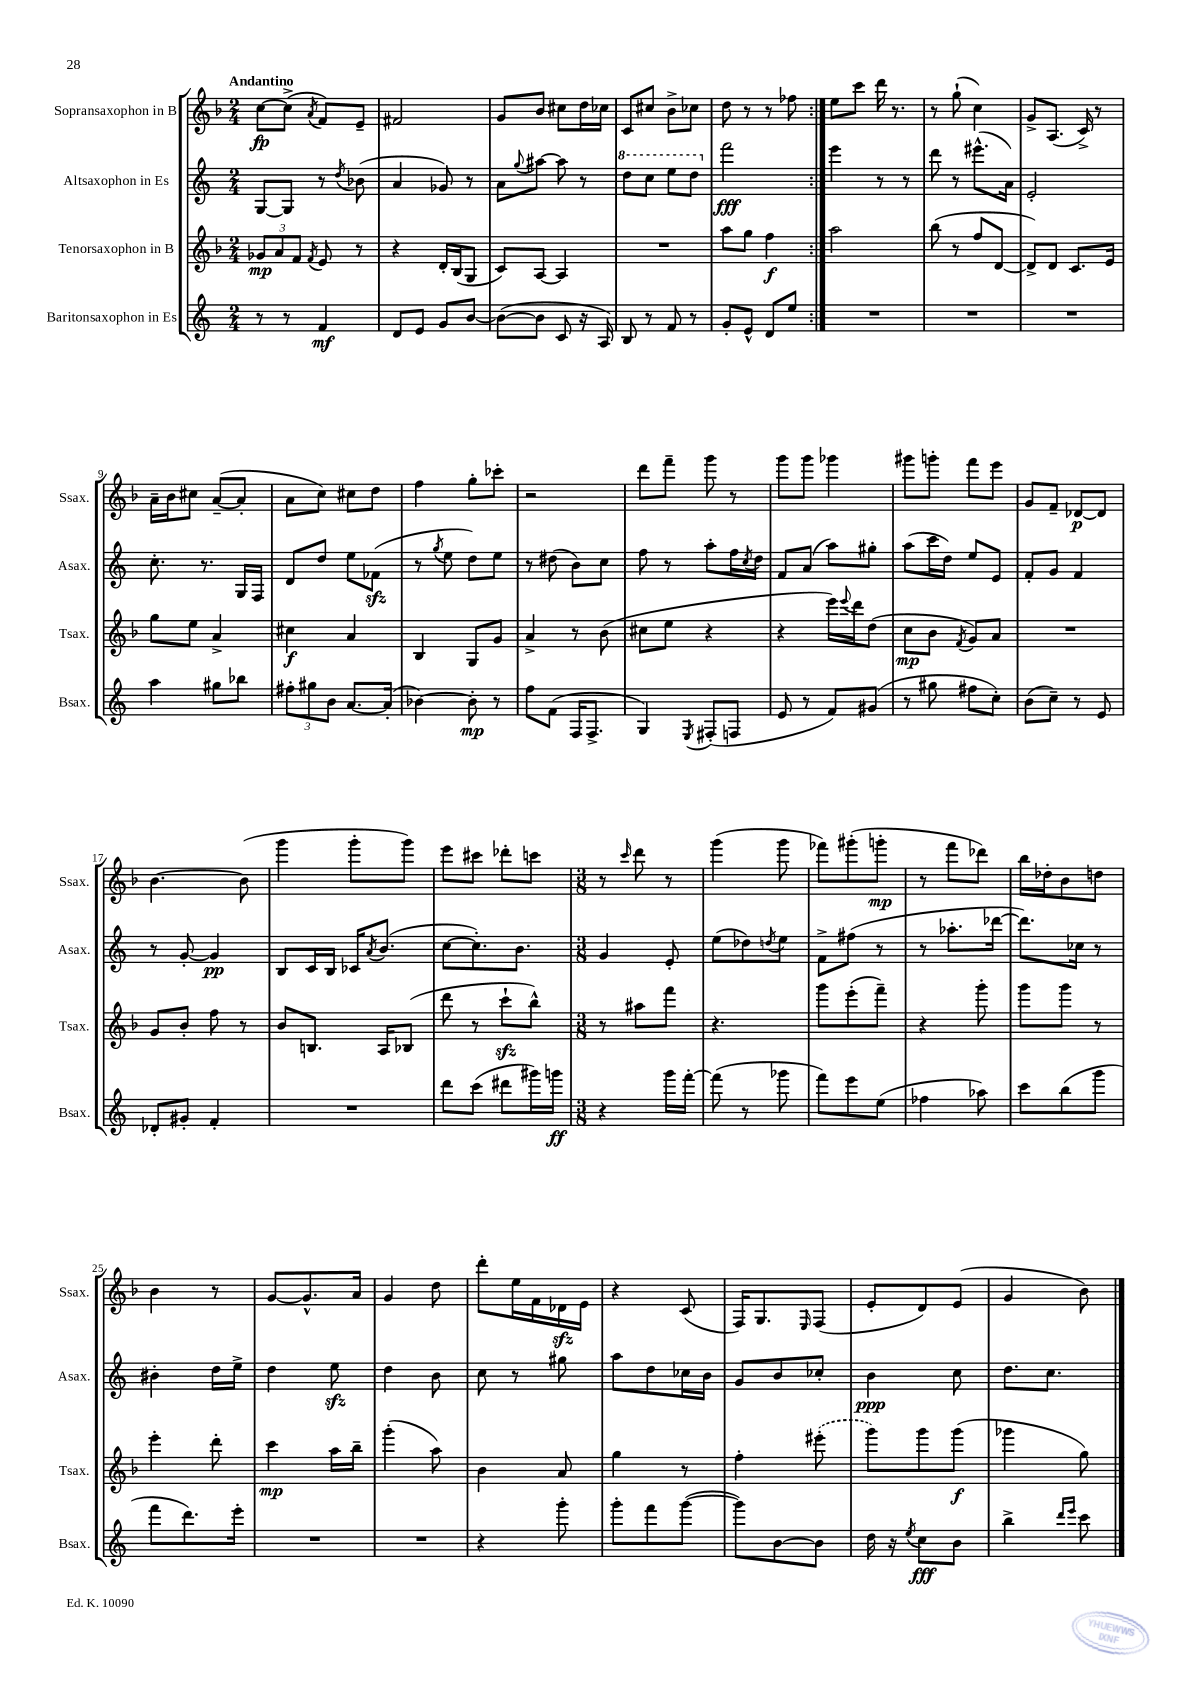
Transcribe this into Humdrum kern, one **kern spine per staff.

**kern	**kern	**kern	**kern
*staff4	*staff3	*staff2	*staff1
*clefG2	*clefG2	*clefG2	*clefG2
*k[]	*k[b-]	*k[]	*k[b-]
*M2/4	*M2/4	*M2/4	*M2/4
8r	12g-	[8G	[8cc
.	12a	.	.
8r	.	8G]	(8cc^]
.	12f	.	.
.	8qf	.	8qa
4f	8e	8r	8f)
.	.	8qdd	.
.	8r	(8b-	8e~
=	=	=	=
8d	4r	4a	2f#
8e	.	.	.
8g	16d'	8g-)	.
.	(16B-	.	.
[8b	8G	8r	.
=	=	=	=
(8b_	8c)	8a	8g
.	.	8qqgg	.
8b]	[8A	[8aa#	8b-
8c	4A]	8aa#]	8cc#
16r	.	8r	16dd
16A)	.	.	16cc-
=	=	=	=
8B	2r	8ddd	8c
8r	.	8ccc	8cc#
8f	.	8eee	8b-^
8r	.	8ddd	8cc-
=	=	=	=
8g'	8aa	2fff	8dd
8e^^	8gg	.	8r
8d	4ff	.	8r
8ee	.	.	8ff-
=:|!	=:|!	=:|!	=:|!
2r	2aa	4eee	8ee
.	.	.	8ccc
.	.	8r	16ddd
.	.	.	8.r
.	.	8r	.
=	=	=	=
2r	(8bb-	8ddd	8r
.	8r	8r	(8gg`
.	8ff	(8.eee#^^	4cc)
.	[8d	.	.
.	.	16a)	.
=	=	=	=
2r	8d^])	2e'	8g^
.	8d	.	(8.A
.	8.c	.	.
.	.	.	16c^)
.	.	.	8r
.	16e	.	.
=	=	=	=
4aa	8gg	8.cc'	16a~
.	.	.	16b-
.	8ee	.	8cc#
.	.	8.r	.
8gg#	4a^	.	([8a~
8bb-	.	16G	8a']
.	.	16F	.
=	=	=	=
12ff#'	4cc#	8d	8a
12gg#	.	.	.
.	.	8dd	8cc)
12b	.	.	.
[8.a	4a	8ee	8cc#
.	.	(8f-	8dd
(16a']	.	.	.
=	=	=	=
[4b-)	4B-	8r	4ff
.	.	8qgg	.
.	.	8ee	.
8b-']	8G	8dd)	8gg'
8r	8g	8ee	8ccc-'
=	=	=	=
8ff	4a^	8r	2r
(8f	.	(8dd#	.
16F	8r	8b)	.
8.F^	.	.	.
.	(8b-	8cc	.
=	=	=	=
4G)	8cc#	8ff	8ddd
.	8ee	8r	8fff~
8qE	.	.	.
(8F#'	4r	8aa'	8ggg
8F	.	16ff	8r
.	.	8qcc	.
.	.	16dd	.
=	=	=	=
8e	4r	8f	8ggg
8r	.	(8a	8ggg
8f)	16eee)	8aa)	4ggg-
.	8qqeee	.	.
.	16ddd	.	.
(8g#	(8dd	8gg#'	.
=	=	=	=
8r	8cc	(8aa	8ggg#
8gg#	8b-	16ccc	8ggg'
.	.	16dd)	.
.	8qf	.	.
8ff#	8g)	8ee	8fff
8cc')	8a	8e	8eee
=	=	=	=
(8b	2r	8f'	8g
8cc~)	.	8g	8f~
8r	.	4f	[8d-
8e	.	.	8d-]
=	=	=	=
8d-'	8g	8r	[4.b-
8g#'	8b-'	[8g'	.
4f'	8ff	4g]	.
.	8r	.	(8b-]
=	=	=	=
2r	8b-	8B	4ggg
.	8.B	16c	.
.	.	16B	.
.	.	16c-	8ggg'
.	.	8qa	.
.	16A	(8.b	.
.	(8B-	.	8ggg)
=	=	=	=
8ddd	8ddd	[8cc	8eee
(8ccc	8r	8.cc'])	8ccc#
8ddd#	8ccc`	.	8ddd-'
.	.	8.b	.
16ggg#)	8bb-^^)	.	8ccc
16ggg	.	.	.
=	=	=	=
*M3/8	*M3/8	*M3/8	*M3/8
4r	8r	4g	8r
.	.	.	16qqccc
.	8aa#	.	8ddd
16ggg	8fff	8e'	8r
[16fff'	.	.	.
=	=	=	=
(8fff]	4.r	(8ee	(4ggg
8r	.	8dd-)	.
.	.	8qdd	.
8ggg-	.	8ee	8ggg
=	=	=	=
8fff)	8ggg	8f^	8fff-)
8eee	(8eee'	(8ff#	(8ggg#'
(8ee	8fff~)	8r	8ggg'
=	=	=	=
4ff-	4r	8r	8r
.	.	8.aa-'	8fff
8aa-)	8ggg'	.	8ddd-)
.	.	[16ddd-	.
=	=	=	=
8ccc	8ggg	8.ddd-])	16bb-
.	.	.	16dd-'
(8bb	8ggg	.	8b-
.	.	16cc-	.
8ggg	8r	8r	8dd
=	=	=	=
8fff	4eee'	4b#'	4b-
8.ddd)	.	.	.
.	8ddd'	16dd	8r
16eee'	.	16ee^	.
=	=	=	=
4.r	4ccc	4dd	[8g
.	.	.	8.g^^]
.	16aa	8ee	.
.	16bb-~	.	16a
=	=	=	=
4.r	(4ggg'	4dd	4g
.	8aa)	8b	8dd
=	=	=	=
4r	4b-	8cc	8ddd'
.	.	8r	16ee
.	.	.	16f
8ggg'	8a	8gg#	16d-
.	.	.	16e
=	=	=	=
8ggg'	4gg	8aa	4r
8fff	.	8dd	.
([8ggg	8r	16cc-	(8c
.	.	16b	.
=	=	=	=
8ggg])	4ff'	8g	16F)
.	.	.	8.G
[8b	.	8b	.
.	.	.	16qqE
8b]	(8eee#'	8cc-'	(8F
=	=	=	=
16dd	8ggg)	4b	8e'
16r	.	.	.
8qee	.	.	.
8cc	8ggg	.	8d)
8b	(8ggg	8cc	(8e
=	=	=	=
4bb^	4ggg-	8.dd	4g
.	.	8.cc	.
16qqddd	.	.	.
16qqeee	.	.	.
8ccc	8gg)	.	8b-)
==	==	==	==
*-	*-	*-	*-
